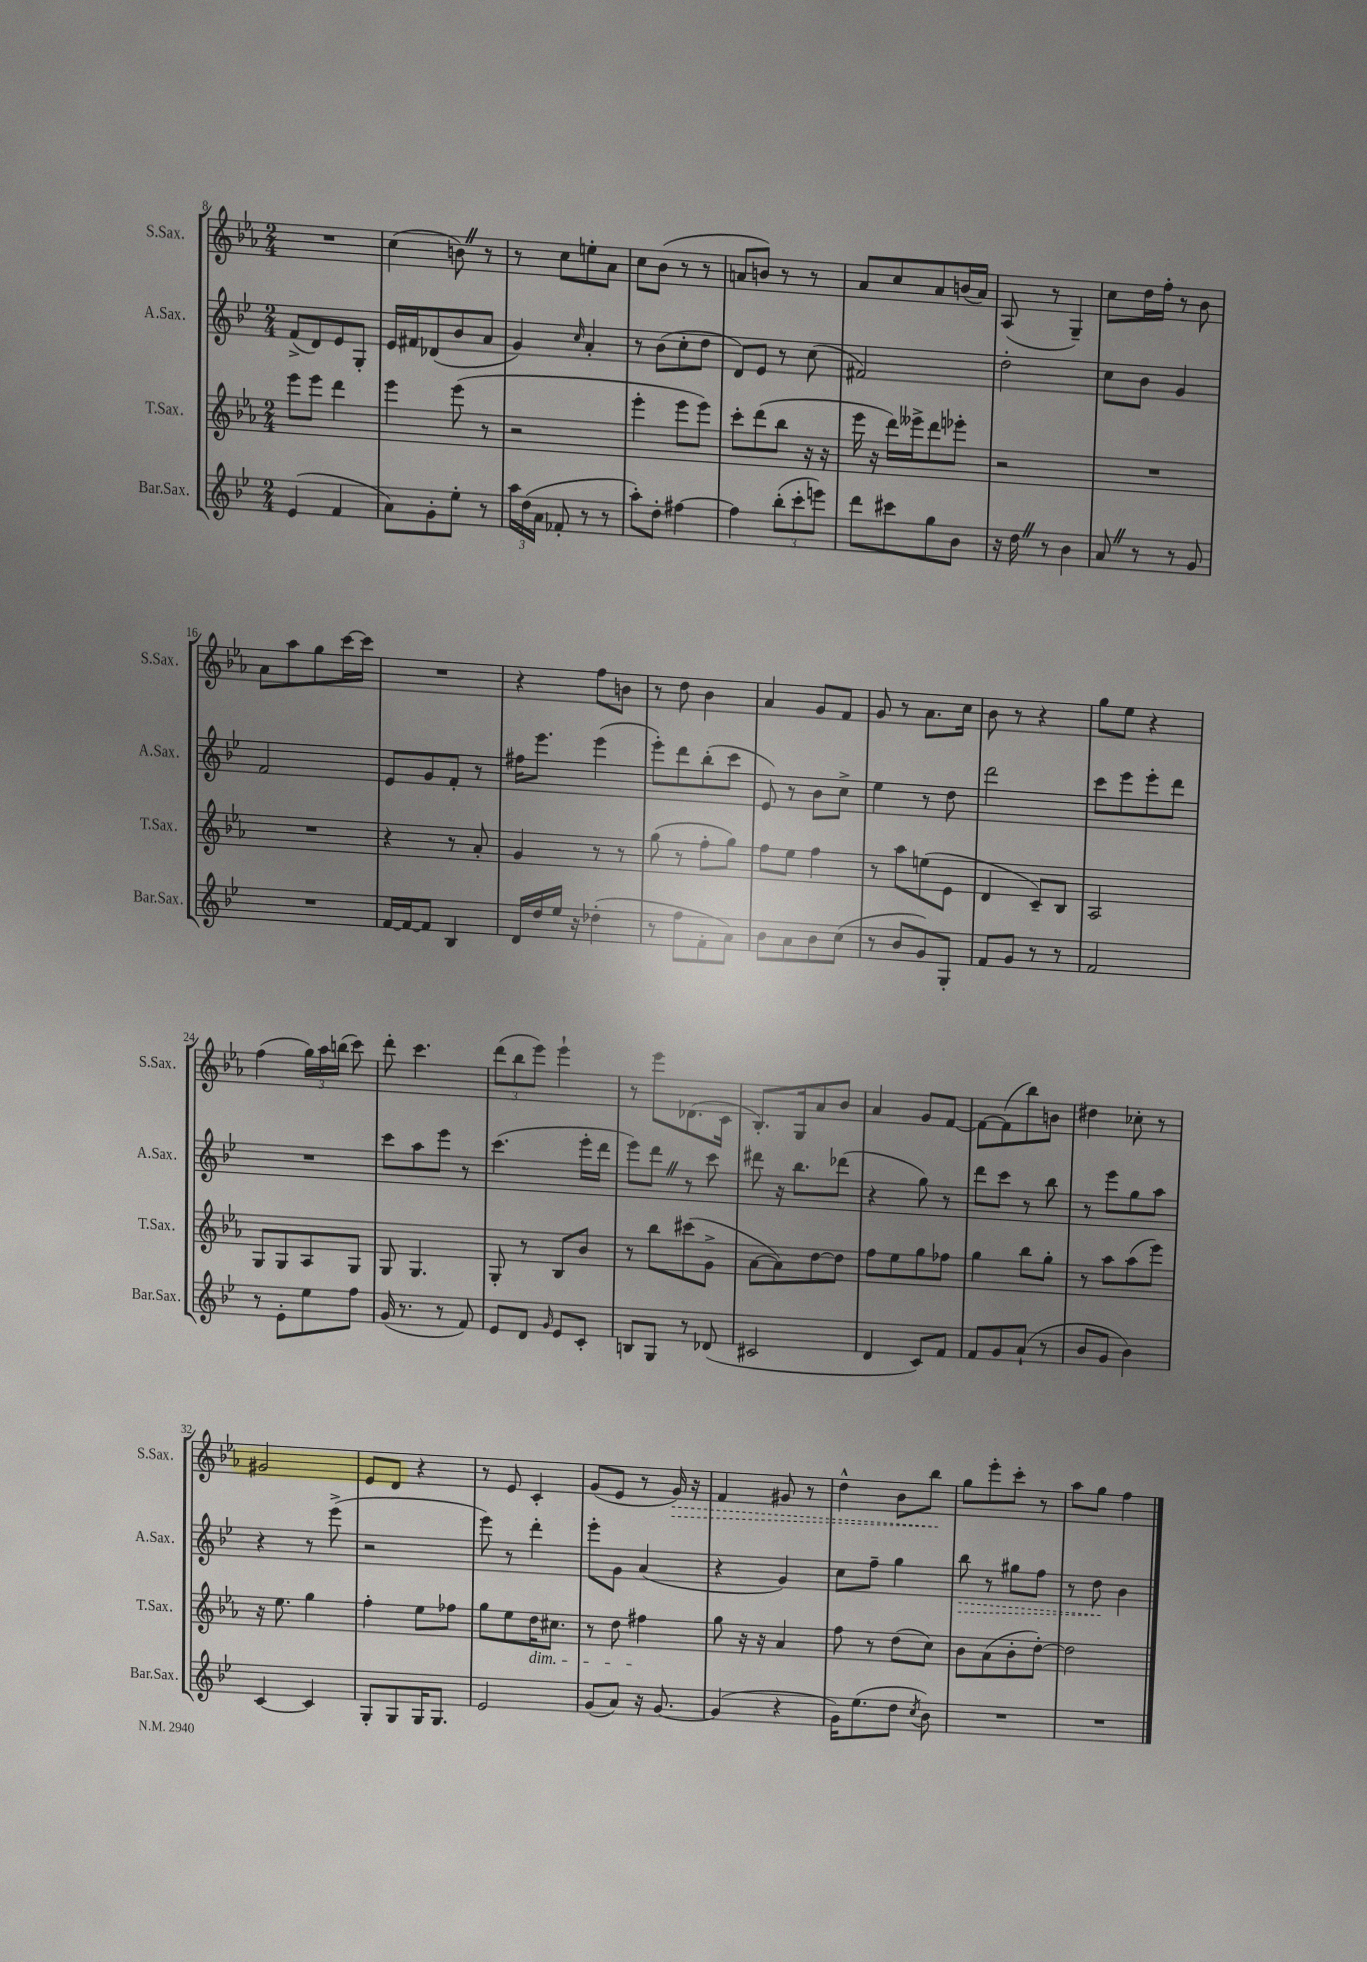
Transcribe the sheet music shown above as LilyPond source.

<<
\new StaffGroup <<
\new Staff = "s0" \with { instrumentName = "S.Sax." shortInstrumentName = "S.Sax." } {
    \clef treble \key ees \major \numericTimeSignature \time 2/4
    \autoBeamOff R2 |
    c''4( b'8) \once \override BreathingSign.text = \markup { \musicglyph "scripts.caesura.straight" } \breathe r8 |
    r8 c''8[ e''8-. aes'8] |
    c''8[ bes'8]( r8 r8 |
    a'8[ b'8]) r8 r8 |
    aes'8[ c''8 aes'8 b'16( aes'16]) |
    aes8( r8 g4--) |
    c''8[ d''16 f''16]-. r8 bes'8 |
    aes'8[ aes''8 g''8 c'''16~ c'''16] |
    R2 |
    r4 f''8[ b'8] |
    r8 d''8 bes'4 |
    aes'4 g'8[ f'8] |
    g'8 r8 aes'8.[ c''16] |
    bes'8 r8 r4 |
    g''8[ ees''8] r4 |
    f''4( \tuplet 3/2 { g''16[) aes''16 b''16]( } c'''8) |
    d'''8-. c'''4. |
    \tuplet 3/2 { d'''8[( bes''8 ees'''8]) } ees'''4-! |
    r8 ees'''8[ des'8.( c'16] |
    bes8.[-.) g16 aes'8 bes'8] |
    aes'4 g'8[ f'8]~ |
    f'8[~ f'8( bes''8) b'8] |
    dis''4 ces''8-. r8 |
    gis'2 |
    ees'8[ d'8] r4 |
    r8 ees'8 c'4-. |
    g'8[( ees'8] r8 \once \override Hairpin.style = #'dashed-line g'16\>) r16 |
    f'4 gis'8 r8 |
    d''4-^ bes'8[ bes''8]\! |
    g''8[ ees'''8-. c'''8]-. r8 |
    aes''8[ g''8] f''4 \bar "|." |
}
\new Staff = "s1" \with { instrumentName = "A.Sax." shortInstrumentName = "A.Sax." } {
    \clef treble \key bes \major \numericTimeSignature \time 2/4
    \autoBeamOff f'8[->( d'8) ees'8 g8]-. |
    ees'16[ fis'16 des'8( bes'8 a'8] |
    g'4) \grace { c''16 } a'4-. |
    r8 bes'8[( c''8-. d''8] |
    d'8[) ees'8] r8 c''8( |
    fis'2) |
    d''2-. |
    c''8[ bes'8] g'4 |
    f'2 |
    ees'8[ g'8 f'8]-. r8 |
    fis''16[ ees'''8.] ees'''4( |
    ees'''8[-.) d'''8 bes''8-.( c'''8] |
    ees'8) r8 bes'8[ c''8]-> |
    ees''4 r8 d''8 |
    d'''2 |
    c'''8[ ees'''8 ees'''8-. d'''8] |
    R2 |
    c'''8[ a''8 ees'''8] r8 |
    c'''4.( ees'''16[-. d'''16] |
    ees'''8[) d'''8] \once \override BreathingSign.text = \markup { \musicglyph "scripts.caesura.straight" } \breathe r8 c'''8 |
    dis'''8 r16 bes''8.[ des'''8]( |
    r4 g''8) r8 |
    d'''8[ c'''8] r8 bes''8 |
    r8 ees'''8[ g''8 a''8] |
    r4 r8 ees'''8->( |
    r2 |
    ees'''8) r8 d'''4-. |
    ees'''8[-. g'8] a'4( |
    r4 g'4) |
    c''8[ f''8]-- g''4 |
    \once \override Hairpin.style = #'dashed-line bes''8\> r8 gis''8[ f''8] |
    r8 d''8\! bes'4 \bar "|." |
}
\new Staff = "s2" \with { instrumentName = "T.Sax." shortInstrumentName = "T.Sax." } {
    \clef treble \key ees \major \numericTimeSignature \time 2/4
    \autoBeamOff ees'''8[ ees'''8] d'''4 |
    ees'''4 ees'''8( r8 |
    r2 |
    ees'''4-. ees'''8[ ees'''8]) |
    c'''8[-. d'''8( bes''8] r16 r16 |
    ees'''16 r16 d'''16[) eeses'''16-> d'''8 ees'''8]-. |
    r2 |
    R2 |
    R2 |
    r4 r8 aes'8-. |
    g'4 r8 r8 |
    g''8( r8 f''8[-. g''8]) |
    f''8[ ees''8] f''4 |
    r8 aes''8[ e''8( ees'8] |
    d'4 c'8[--) bes8] |
    aes2 |
    g8[ g8 aes8 g8] |
    g8 g4. |
    g8-. r8 bes8[ bes'8] |
    r8 bes''8[ cis'''8( g'8]-> |
    aes'8[~ aes'8) d''8~ d''8] |
    f''8[ ees''8 g''8 fes''8] |
    g''4 bes''8[ g''8]-. |
    r8 aes''8[ aes''8( ees'''8]) |
    r16 ees''8. g''4 |
    f''4-. ees''8[ fes''8] |
    g''8[ ees''8 d''16\dim cis''8.] |
    r8 d''8 fis''4\! |
    g''8 r16 r16 aes'4 |
    f''8 r8 d''8[( c''8]) |
    bes'8[ aes'8( bes'8-. d''8]~-.) |
    d''2 \bar "|." |
}
\new Staff = "s3" \with { instrumentName = "Bar.Sax." shortInstrumentName = "Bar.Sax." } {
    \clef treble \key bes \major \numericTimeSignature \time 2/4
    \autoBeamOff ees'4( f'4 |
    a'8[) g'8-. ees''8]-. r8 |
    \tuplet 3/2 { a''16[ d''16( a'16] } fes'8-. r8 r8 |
    a''8[-.) d''8]-. fis''4~ |
    fis''4 \tuplet 3/2 { bes''8[-.( c'''8-. e'''8]) } |
    d'''8[ cis'''8 g''8 bes'8] |
    r16 d''16 \once \override BreathingSign.text = \markup { \musicglyph "scripts.caesura.straight" } \breathe r8 bes'4 |
    a'8 \once \override BreathingSign.text = \markup { \musicglyph "scripts.caesura.straight" } \breathe r8 r8 g'8 |
    R2 |
    f'16[~ f'16~ f'8] bes4 |
    d'16[ d''16 ees''16] r16 des''4-.( |
    r8 f''8[ f'8-. a'8]) |
    bes'8[ a'8 bes'8 c''8]( |
    r8 bes'8[ g'8) g8]-. |
    f'8[ g'8] r8 r8 |
    f'2 |
    r8 ees'8[-. ees''8 f''8] |
    g'16( r8. r8 f'8) |
    ees'8[ d'8] \grace { g'16 } ees'8[ c'8]-. |
    b8[ g8] r8 des'8( |
    cis'2 |
    d'4 c'8[) f'8] |
    f'8[ g'8 a'8]-!( r8 |
    bes'8[ g'8] bes'4) |
    c'4~ c'4 |
    g8[-. g8 g16 g8.] |
    ees'2 |
    g'8[( a'8]) r16 g'8.~ |
    g'4( r4 |
    g'16[) ees''8.( d''8] \acciaccatura { c''8 } bes'8) |
    R2 |
    R2 \bar "|." |
}
>>
>>
\layout { \context { \Score currentBarNumber = #8 } }
